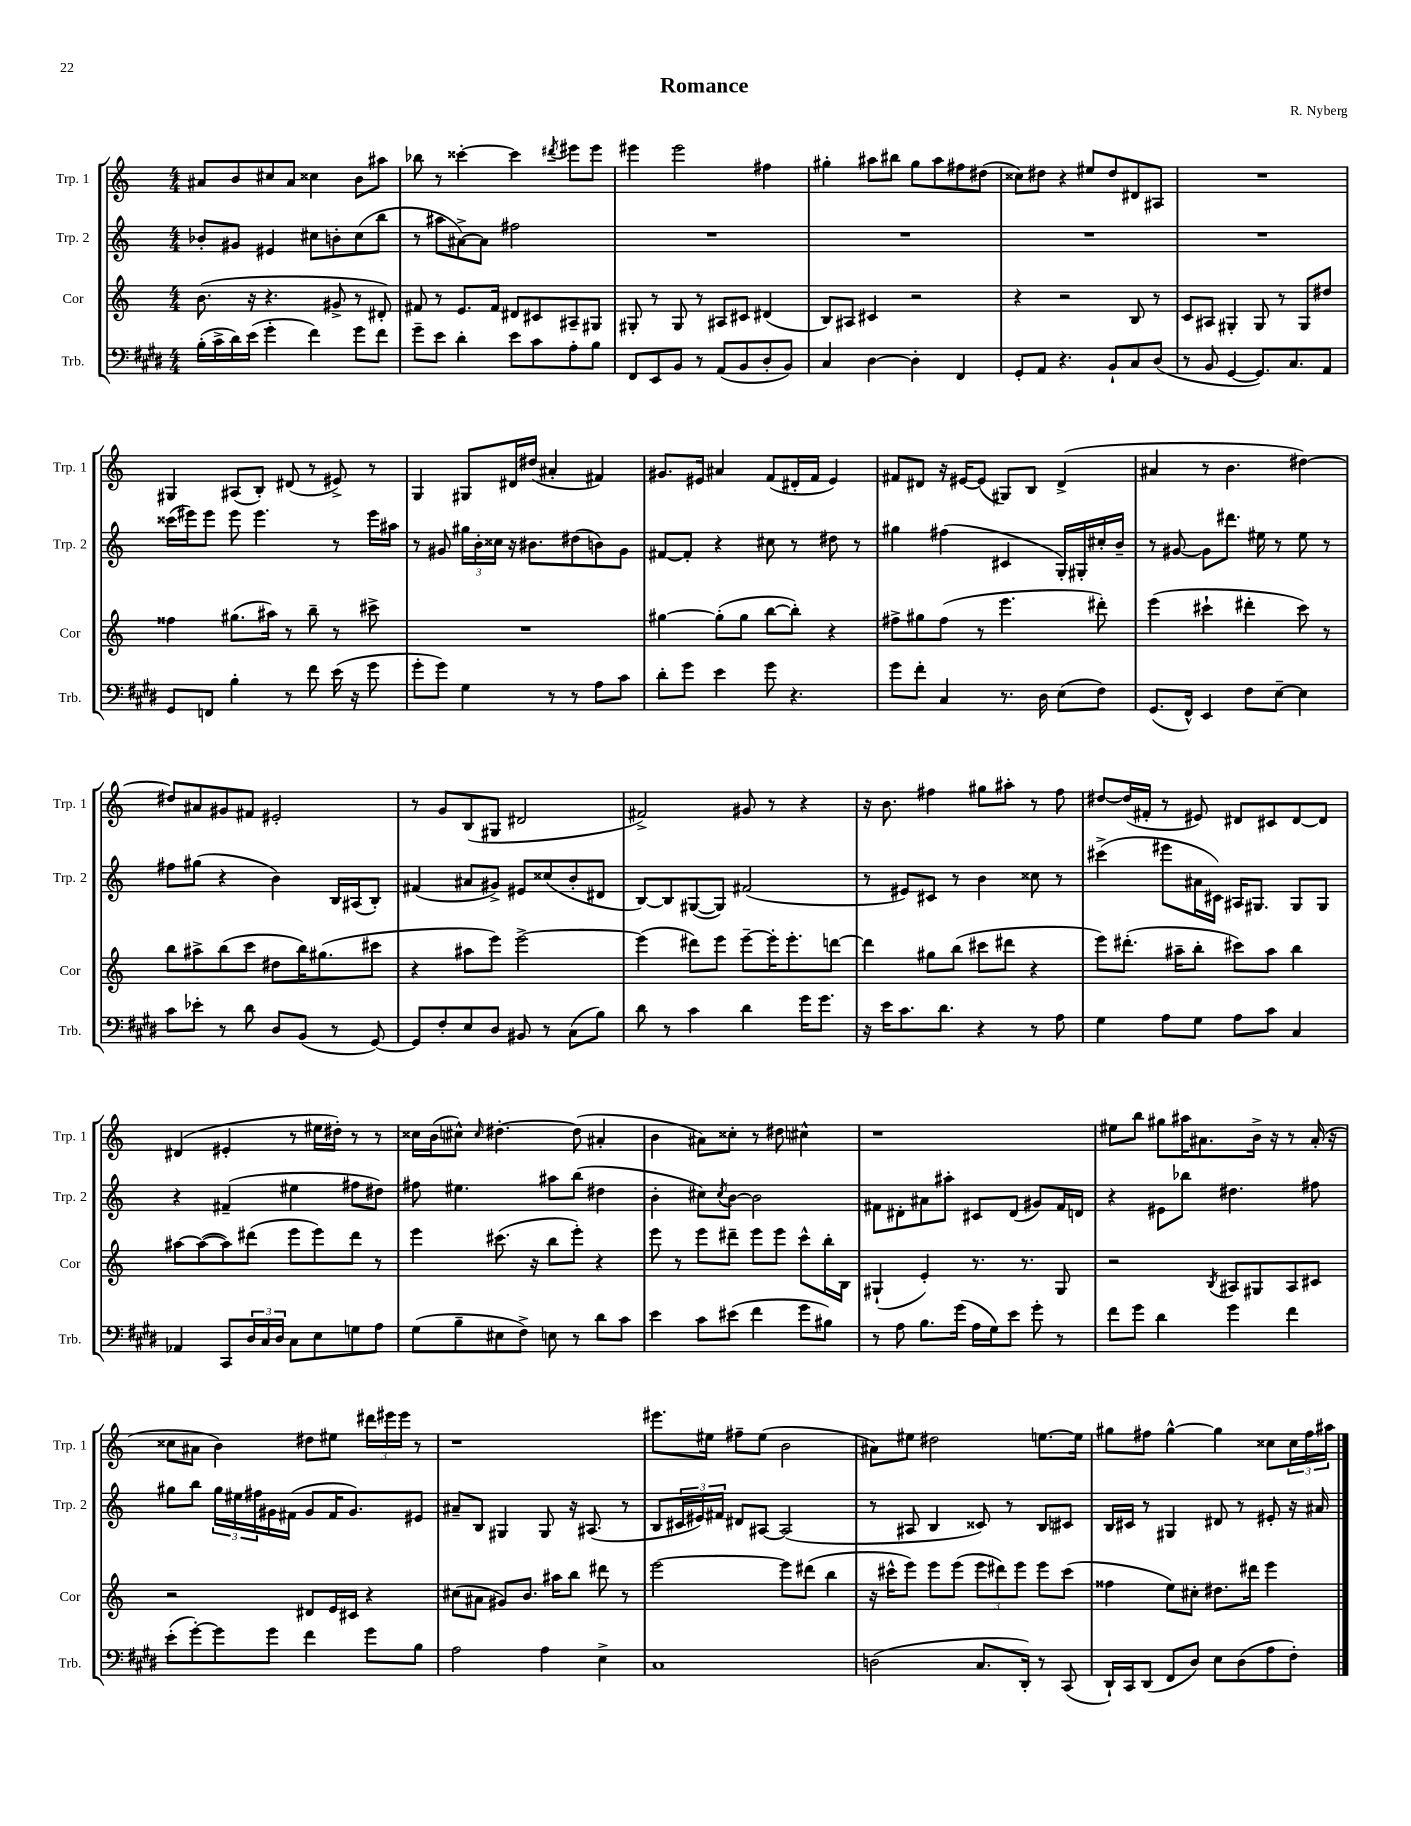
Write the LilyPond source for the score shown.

\header { title = "Romance" composer = "R. Nyberg" }
<<
\new StaffGroup <<
\new Staff = "s0" \with { instrumentName = "Trp. 1" shortInstrumentName = "Trp. 1" } {
    \clef treble \key c \major \numericTimeSignature \time 4/4
    ais'8 b'8 cis''8 ais'8 cisis''4 b'8 ais''8 |
    bes''8 r8 cisis'''4~-. cisis'''4 \acciaccatura { dis'''8 } eis'''8 eis'''8 |
    eis'''4 eis'''2 fis''4 |
    gis''4-. ais''8 bis''8 gis''8 ais''8 fis''8 dis''8( |
    cisis''8) dis''8 r4 eis''8 dis''8 dis'8 ais8 |
    R1 |
    gis4 ais8( b8-.) dis'8( r8 eis'8->) r8 |
    g4 gis8 dis'16 dis''16( ais'4-. fis'4) |
    gis'8. eis'16 ais'4 f'8( dis'16-. f'16 eis'4) |
    fis'8 dis'8 r16 eis'16~ eis'8( gis8) b8 dis'4->( |
    ais'4 r8 b'4. dis''4~) |
    dis''8 ais'8 gis'8 fis'8 eis'2-. |
    r8 g'8 b8( gis8 dis'2 |
    fis'2->) gis'8 r8 r4 |
    r16 b'8. fis''4 gis''8 ais''8-. r8 fis''8 |
    dis''8~ dis''16( fis'16-. r8 eis'8) dis'8 cis'8 dis'8~ dis'8 |
    dis'4( eis'4-. r8 eis''16 dis''16-.) r8 r8 |
    cisis''16 b'16( cis''8-^) \grace { cis''16 } dis''4.~-. dis''8( ais'4-. |
    b'4 ais'8) cisis''8-. r8 dis''8 cis''4-^ |
    r1 |
    eis''8 b''8 gis''8 ais''16 ais'8. b'16-> r16 r8 ais'16-.( r16 |
    cisis''8 ais'8 b'4) dis''8 eis''8 \tuplet 3/2 { dis'''16 eis'''16 eis'''16 } r8 |
    r1 |
    eis'''8. eis''16 fis''8-- eis''8( b'2 |
    ais'8) eis''8 dis''2 e''8.~ e''16 |
    gis''8 fis''8 gis''4~-^ gis''4 cisis''8 \tuplet 3/2 { cisis''16 fis''16 ais''16 } \bar "|." |
}
\new Staff = "s1" \with { instrumentName = "Trp. 2" shortInstrumentName = "Trp. 2" } {
    \clef treble \key c \major \numericTimeSignature \time 4/4
    bes'8-. gis'8 eis'4 cis''8 b'8-. cis''8( b''8 |
    r8 ais''8 ais'8~->) ais'8 fis''2 |
    R1 |
    R1 |
    R1 |
    R1 |
    cisis'''16( eis'''16) eis'''8 eis'''8 eis'''4. r8 eis'''16 ais''16 |
    r8 gis'8 \tuplet 3/2 { gis''16 b'16-. cisis''16 } r16 bis'8. dis''8( b'8) gis'8 |
    fis'8~ fis'8-. r4 cis''8 r8 dis''8 r8 |
    gis''4 fis''4( cis'4 g16-.) gis16-. cis''16-. b'16-- |
    r8 gis'8~ gis'8 dis'''8. eis''16 r8 eis''8 r8 |
    fis''8 gis''8( r4 b'4) b16 ais16( b8-.) |
    fis'4( ais'8 gis'8->) eis'8 cisis''8( b'8-. dis'8 |
    b8~) b8 gis8~( gis8) fis'2( |
    r8 eis'8) cis'8 r8 b'4 cisis''8 r8 |
    cis'''4->( eis'''8 ais'16 cis'16) ais16 gis8. gis8 gis8 |
    r4 fis'4--( eis''4 fis''8 dis''8) |
    fis''8 eis''4. ais''8 b''8( dis''4 |
    b'4-. cis''8) \acciaccatura { cis''8 } b'8~ b'2 |
    fis'8 dis'8-. ais'8 ais''8-. cis'8 dis'8( gis'8) fis'16 d'16 |
    r4 eis'8 bes''8 dis''4. fis''8 |
    gis''8 b''8 \tuplet 3/2 { gis''16 eis''16 fis''16 } gis'16 fis'16( gis'8 fis'16 gis'8.) eis'8 |
    ais'8-- b8 gis4 gis8 r16 ais8.( r8 |
    b8 \tuplet 3/2 { cis'16 eis'16) fis'16 } dis'8 ais8~ ais2( |
    r8 ais8 b4 cisis'8) r8 b8 cis'8 |
    b16 cis'16 r8 gis4 dis'8 r8 eis'8-. r16 ais'16 \bar "|." |
}
\new Staff = "s2" \with { instrumentName = "Cor" shortInstrumentName = "Cor" } {
    \clef treble \key c \major \numericTimeSignature \time 4/4
    b'8.( r16 r4. gis'8-> r8 dis'8-.) |
    fis'8 r8 e'8. fis'16 dis'8 cis'8 ais8-- gis8 |
    gis8-. r8 gis8 r8 ais8 cis'8 dis'4( |
    b8) ais8 cis'4 r2 |
    r4 r2 b8 r8 |
    c'8 ais8 gis4-. gis8 r8 gis8 dis''8 |
    fisis''4 gis''8.( ais''16) r8 b''8-- r8 cis'''8-> |
    R1 |
    gis''4~ gis''8-.( gis''8 b''8~ b''8-.) r4 |
    fis''8-> gis''8 fis''8( r8 e'''4. dis'''8-.) |
    e'''4( cis'''4-! dis'''4-. cis'''8) r8 |
    b''8 ais''8-> b''8( c'''8 dis''8 b''16) gis''8.( cis'''8 |
    r4 ais''8 e'''8) e'''2~-> |
    e'''4( dis'''8) e'''8 e'''8~-- e'''16-. e'''8.-. d'''8~ |
    d'''4 gis''8 b''8( cis'''8 dis'''8 r4 |
    e'''8) dis'''8.-.( ais''16-- b''8-. cis'''8) ais''8 b''4 |
    ais''8~ ais''8~( ais''8) dis'''8( e'''8 e'''8) dis'''8 r8 |
    e'''4 cis'''8.( r16 b''8 e'''8-.) r4 |
    e'''8 r8 e'''8 dis'''8-- e'''8 e'''8 c'''8-^ b''16-. b16 |
    gis4-!( e'4-.) r8. r8. gis8 |
    r2 \acciaccatura { b8 } ais8 gis8 ais8 cis'8 |
    r2 dis'8 e'16 cis'16 r4 |
    cis''8( ais'8 gis'8) b'8. ais''16 b''8 dis'''8 r8 |
    e'''2~ e'''8 dis'''8( b''4 |
    r16 cis'''16-^ e'''8) e'''8 e'''8( \tuplet 3/2 { e'''8 dis'''8) e'''8 } e'''8 cis'''8( |
    fisis''4 e''8) cis''8-. dis''8. dis'''16 e'''4 \bar "|." |
}
\new Staff = "s3" \with { instrumentName = "Trb." shortInstrumentName = "Trb." } {
    \clef bass \key e \major \numericTimeSignature \time 4/4
    b16-.( cis'16-> dis'16) e'16( gis'4-. fis'4) gis'8 fis'8 |
    gis'8-- e'8 dis'4-. e'8 cis'8 a8-. b8 |
    fis,8 e,8 b,8 r8 a,8( b,8 dis8-. b,8) |
    cis4 dis4~ dis4-. fis,4 |
    gis,8-. a,8 r4. b,8-! cis8 dis8( |
    r8 b,8 gis,4~ gis,8.) cis8. a,8 |
    gis,8 f,8 b4-. r8 fis'8 e'16( r16 gis'8 |
    gis'8-. gis'8) gis4 r8 r8 a8 cis'8 |
    dis'8-. gis'8 e'4 gis'8 r4. |
    gis'8 fis'8-. cis4 r8. dis16 e8( fis8) |
    gis,8.( fis,16-^) e,4 fis8 e8~-- e4 |
    cis'8 ees'8-. r8 dis'8 dis8 b,8( r8 gis,8~) |
    gis,8 fis8-. e8 dis8 bis,8 r8 cis8( b8) |
    dis'8 r8 cis'4 dis'4 gis'16 gis'8. |
    r16 e'16 cis'8. dis'8. r4 r8 a8 |
    gis4 a8 gis8 a8 cis'8 cis4 |
    aes,4 cis,8 \tuplet 3/2 { dis16 cis16 dis16 } cis8 e8 g8 a8 |
    gis8( b8-- eis8 fis8->) e8 r8 dis'8 cis'8 |
    e'4 cis'8 eis'8( fis'4 gis'8 bis8) |
    r8 a8 b8. gis'16( a16 gis16) e'8 gis'8-. r8 |
    fis'8 gis'8 dis'4 gis'4 fis'4 |
    e'8-.( gis'8~-.) gis'8 gis'8 fis'4 gis'8 b8 |
    a2 a4 e4-> |
    cis1 |
    d2( cis8. dis,16-.) r8 cis,8( |
    dis,16-!) cis,16 dis,8( fis,8 dis8) e8 dis8( a8 fis8-.) \bar "|." |
}
>>
>>
\layout { \context { \Score \remove "Bar_number_engraver" } }
